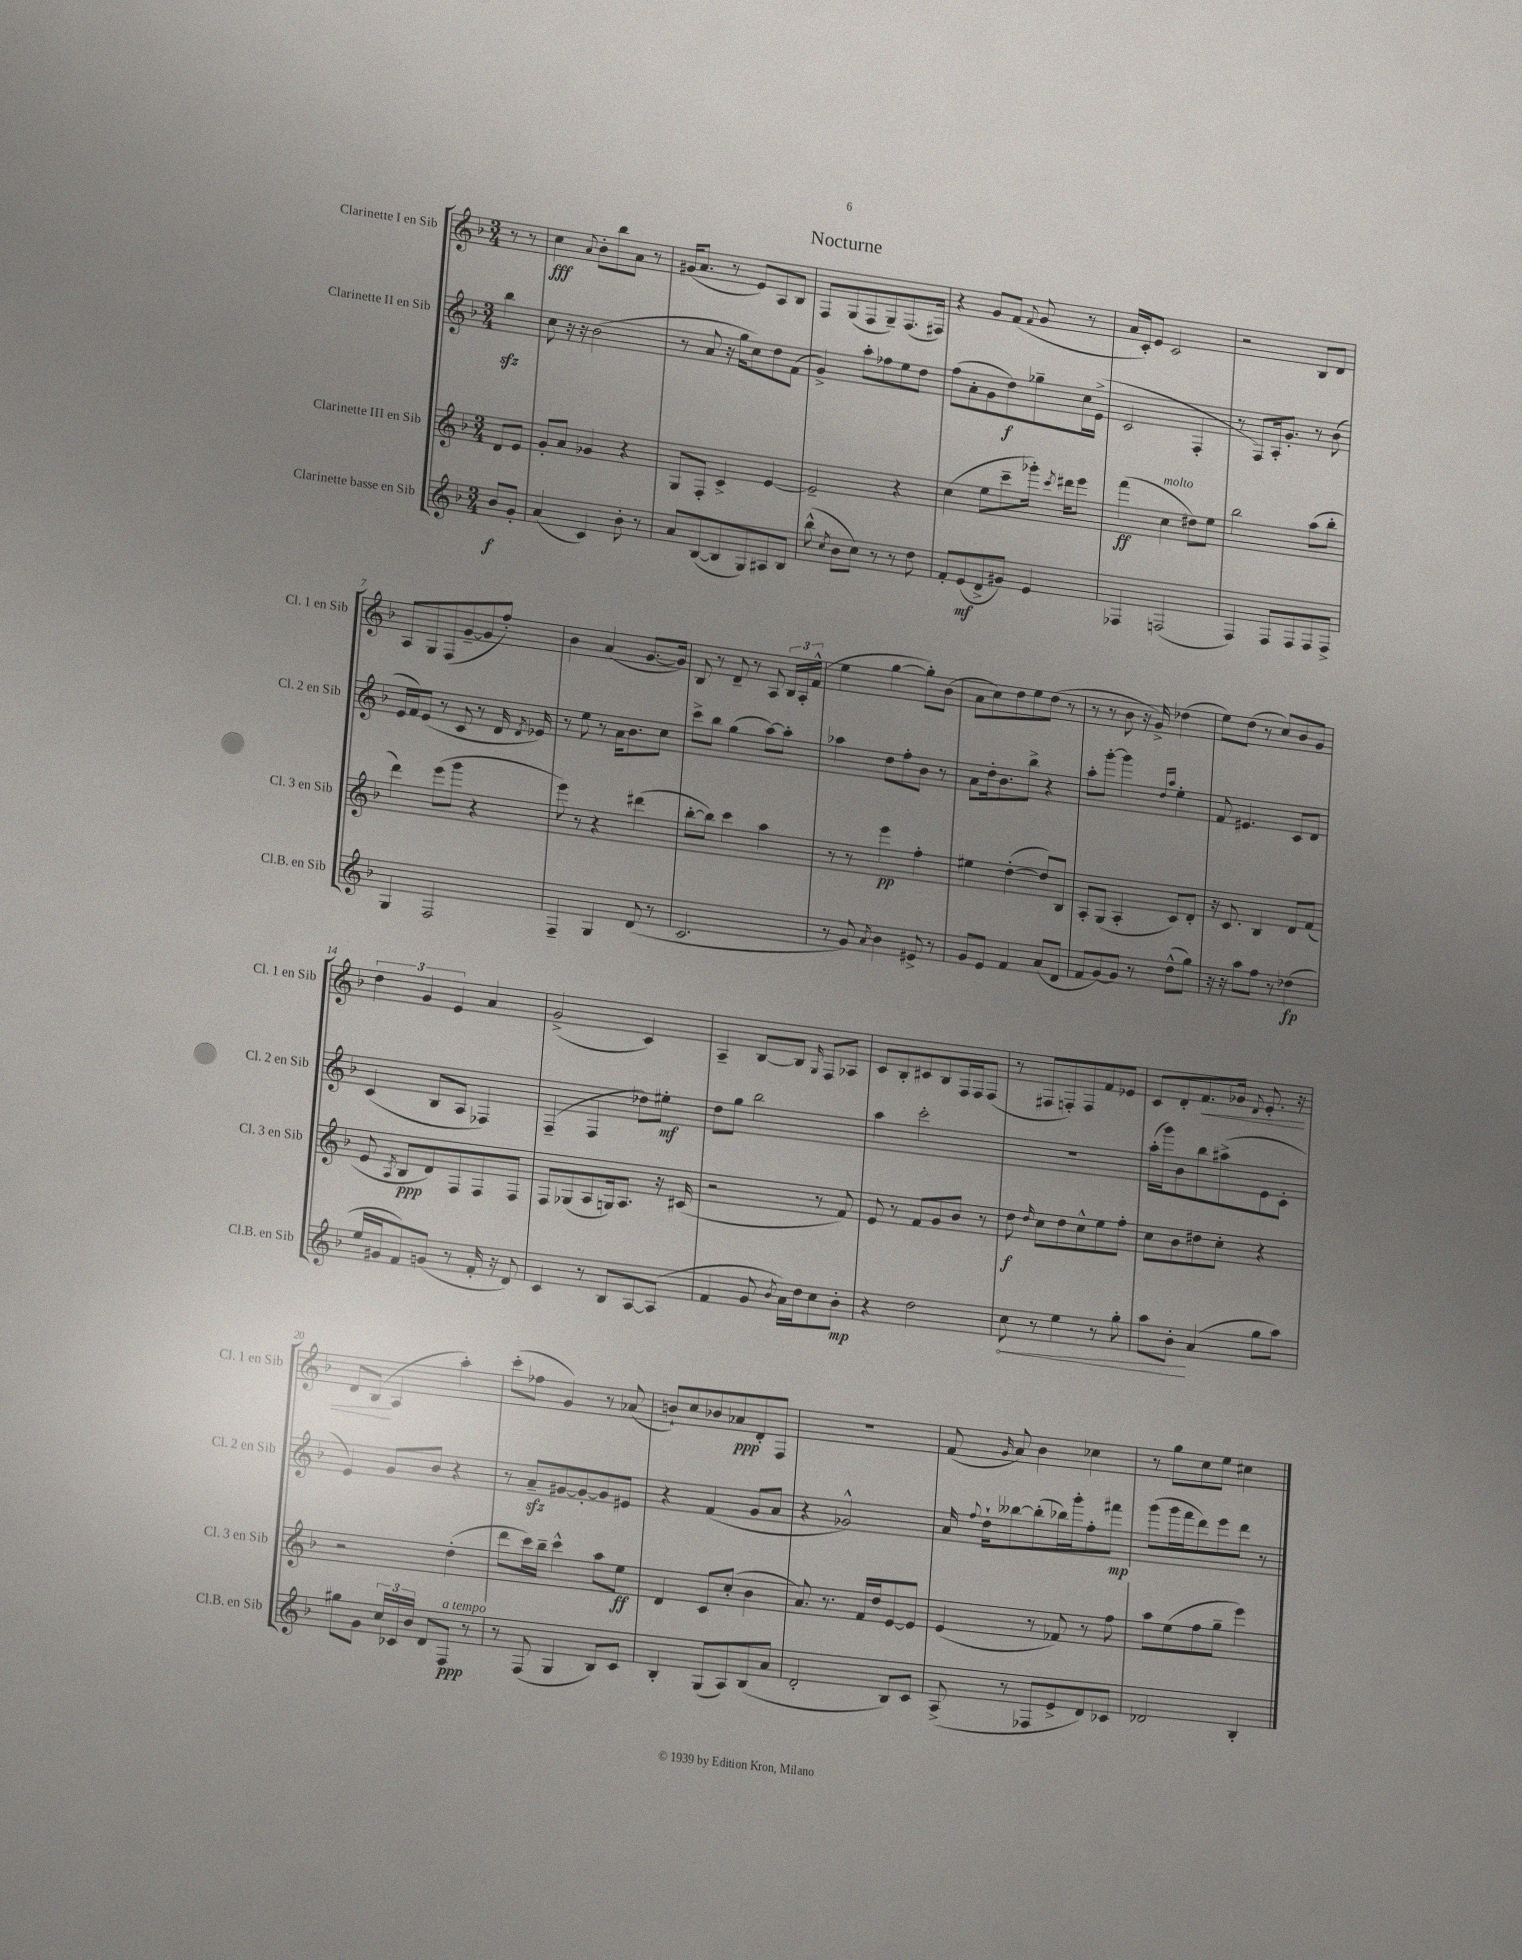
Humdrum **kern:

**kern	**kern	**kern	**kern
*staff4	*staff3	*staff2	*staff1
*clefG2	*clefG2	*clefG2	*clefG2
*k[b-]	*k[b-]	*k[b-]	*k[b-]
*M3/4	*M3/4	*M3/4	*M3/4
8b-	8d	4bb-	8r
8g'	8e	.	8r
=	=	=	=
(4a	8g'	8cc	4cc
.	8a	16r	.
.	.	16r	.
.	.	.	8qqa
4c)	4g-	(2b-	8b-'
.	.	.	8bb-
8b-'	4r	.	8a
8r	.	.	8r
=	=	=	=
8a	8G	8r	(16g#
.	.	.	8.a
([8B-	8F'	8a	.
8B-]	4c^	16r	8r
.	.	16gg	.
8G)	.	8cc)	8e)
8A#	[4e	8dd	8A
8B-	.	(8f	8B-
=	=	=	=
(8bb-^^	2e~]	4g^)	8F
8qcc	.	.	.
8b-	.	.	(8G
8cc)	.	8aa'	8F
8r	.	8ff-	8G~)
8r	4r	8ee	(8.F
8dd	.	8dd	.
.	.	.	16F#)
=	=	=	=
8f'	(4cc	(8ff	4r
(8e	.	8a'	.
8d^	8ee	8g	8g
8g#)	8ccc~	8dd)	(8f
.	.	.	8qqf
4e	16ggg-')	8gg-~	8g
.	8qccc	.	.
.	16ddd#	.	.
.	8eee	16cc	8r
.	.	(16e^	.
=	=	=	=
4F-	(4fff	2c	16a
.	.	.	16c')
.	.	.	8e
(2F	4cc	.	2c
.	8dd#)	4F'	.
.	8ee	.	.
=	=	=	=
4F)	2bb-	8r	2r
.	.	8F)	.
8F	.	16A'	.
.	.	8.g'	.
8F	.	.	.
8F	(8aa	8r	8B-
8F^	8bb-'	(8b-	8d
=	=	=	=
4G	4ddd)	16e	8A
.	.	16f)	.
.	.	(8e	8G
2F	(8eee	8r	(8F
.	8ggg	8c	[8g~
.	4r	8r	8g]
.	.	16d	8ff')
.	.	8qd	.
.	.	16e-)	.
=	=	=	=
4F~	8eee)	8r	4b-
.	8r	8ee	.
4G	4r	8r	(4a
.	.	16a	.
.	.	8.b-	.
(8d	(4ddd#	.	[8.g
8r	.	8cc	.
.	.	.	16g])
=	=	=	=
2.c	[8bb-'	8ccc^	8B-
.	8bb-])	8bb-	8r
.	4ccc	(4gg	8d~
.	.	.	8r
.	4aa	[8aa)	8A
.	.	8aa']	24B-
.	.	.	24A'
.	.	.	(24f^^
=	=	=	=
8r	8r	4aa-	4ee
8g)	8r	.	.
8qa	.	.	.
4b-	4eee	8dd	[4gg
.	.	8ff'	.
8e#^	4ff'	8b-	8gg'])
8r	.	8r	(8b-
=	=	=	=
8g	4ee#	8a	8a
8e	.	16dd'	8cc)
.	.	8.b-	.
4f	([4dd'	.	8dd
.	.	8bb-^	8ee
(8a	8dd])	4r	(8dd
8d	8B-	.	8r
=	=	=	=
8f	8A'	8aa'	8r
[8g)	(8G	[8ggg'	8r
8g]	4A'	4ggg]	8b-
8r	.	.	16r
.	.	.	16g^)
.	.	16qqdd	.
.	.	16qqaa	.
(8dd^^	8c)	4ee'	(4dd-
8gg)	8d'	.	.
=	=	=	=
16r	16r	8f	8ee)
16r	8.c	.	.
8aa	.	4.e#	(8dd
8ff	4B-	.	8r
8r	.	.	8cc)
(4dd-	8d	8c	8b-
.	(8f	8d	8g
=	=	=	=
16ee	8e	(4c	6dd
16g#	.	.	.
.	8qA	.	.
8f)	8B-	.	.
.	.	.	6g
(8g	8d)	8B-	.
.	.	.	6e
8r	8F	8A	.
16f'	8F	4F-)	4a
16r	.	.	.
8d)	8F	.	.
=	=	=	=
4c	8F	(4F~	(2g^
.	(8G-	.	.
8r	8A	4F	.
8B-	16G)	.	.
.	8.A	.	.
[8A	.	8dd-)	4c)
(8A]	16r	8ee#'	.
.	(16c#	.	.
=	=	=	=
4f	2r	8dd	4A~
.	.	8gg	.
8g	.	2bb-	[8B-
8qb-	.	.	.
16a)	.	.	8B-]
16dd	.	.	.
.	.	.	16qqG
8cc	8r	.	8F
8b-'	8f)	.	8A-
=	=	=	=
4r	8e	4aa	8c
.	8r	.	8B-'
2dd	8f	2ccc'	8c#
.	8g	.	8B-
.	8b-	.	16F
.	.	.	16F
.	8r	.	(8F
=	=	=	=
8cc	8dd	2.r	8r
.	16qqdd	.	.
8r	8cc	.	8F#
4ee	8dd	.	8F')
.	8cc^^	.	8F
8r	8ee	.	8f
8gg'	8ff'	.	8e-
=	=	=	=
8aa	8cc	(16aa'	8c
.	.	16ggg)	.
8b-'	8b-	8b-	8d'
(4a	8dd#	8bb-	8.f
.	8cc'	(8aa#^	.
.	.	.	16g-
.	.	.	8qqd
8gg	4r	8e	8.e'
8aa)	.	8c'	.
.	.	.	16r
=	=	=	=
8gg#	2r	4e)	8d
8g	.	.	(8B-
24cc	.	8g	4A
24c-	.	.	.
24b-	.	.	.
8d	.	8b-	.
8F	(4dd'	4r	4aa')
8r	.	.	.
=	=	=	=
8r	8ddd	8r	(8ccc'
(8F	16ccc)	8a~	8ff-
.	16bb-~	.	.
4G	4ccc^^	[8g#	4g)
.	.	8g#'_	.
8B-)	8aa	8g#]	8r
8c	8ee	8e#	(8a-
=	=	=	=
4B-'	4d	4r	8b`)
.	.	.	8cc
(8G	8c	(4f	8b-
8A)	(8cc'	.	8a-
(8B-	4b-	8g	8d'
8a	.	8a	8F
=	=	=	=
2d'	8.a)	4r	2.r
.	8.r	.	.
.	.	2g-^^)	.
.	16f	.	.
.	16dd	.	.
8B-)	[8e	.	.
8c	8e]	.	.
=	=	=	=
(8A^	(4e	16a	(8f
.	.	8qqff	.
.	.	16dd`	.
.	.	.	16qqg
8r	.	[8bb--	8a)
8F-	8r	(8bb--']	4b-
8e^	8f-)	16bb-)	.
.	.	16ggg'	.
8d)	8r	8ff'	4cc-
8c-	8ff	8fff#	.
=	=	=	=
2d-	8aa	(8ggg	8r
.	(8ee	16ggg	8gg
.	.	16fff	.
.	8ff	8ddd)	8cc
.	8gg~	8eee	8ee
4B-'	4eee)	8ddd	4cc#
.	.	8r	.
==	==	==	==
*-	*-	*-	*-
